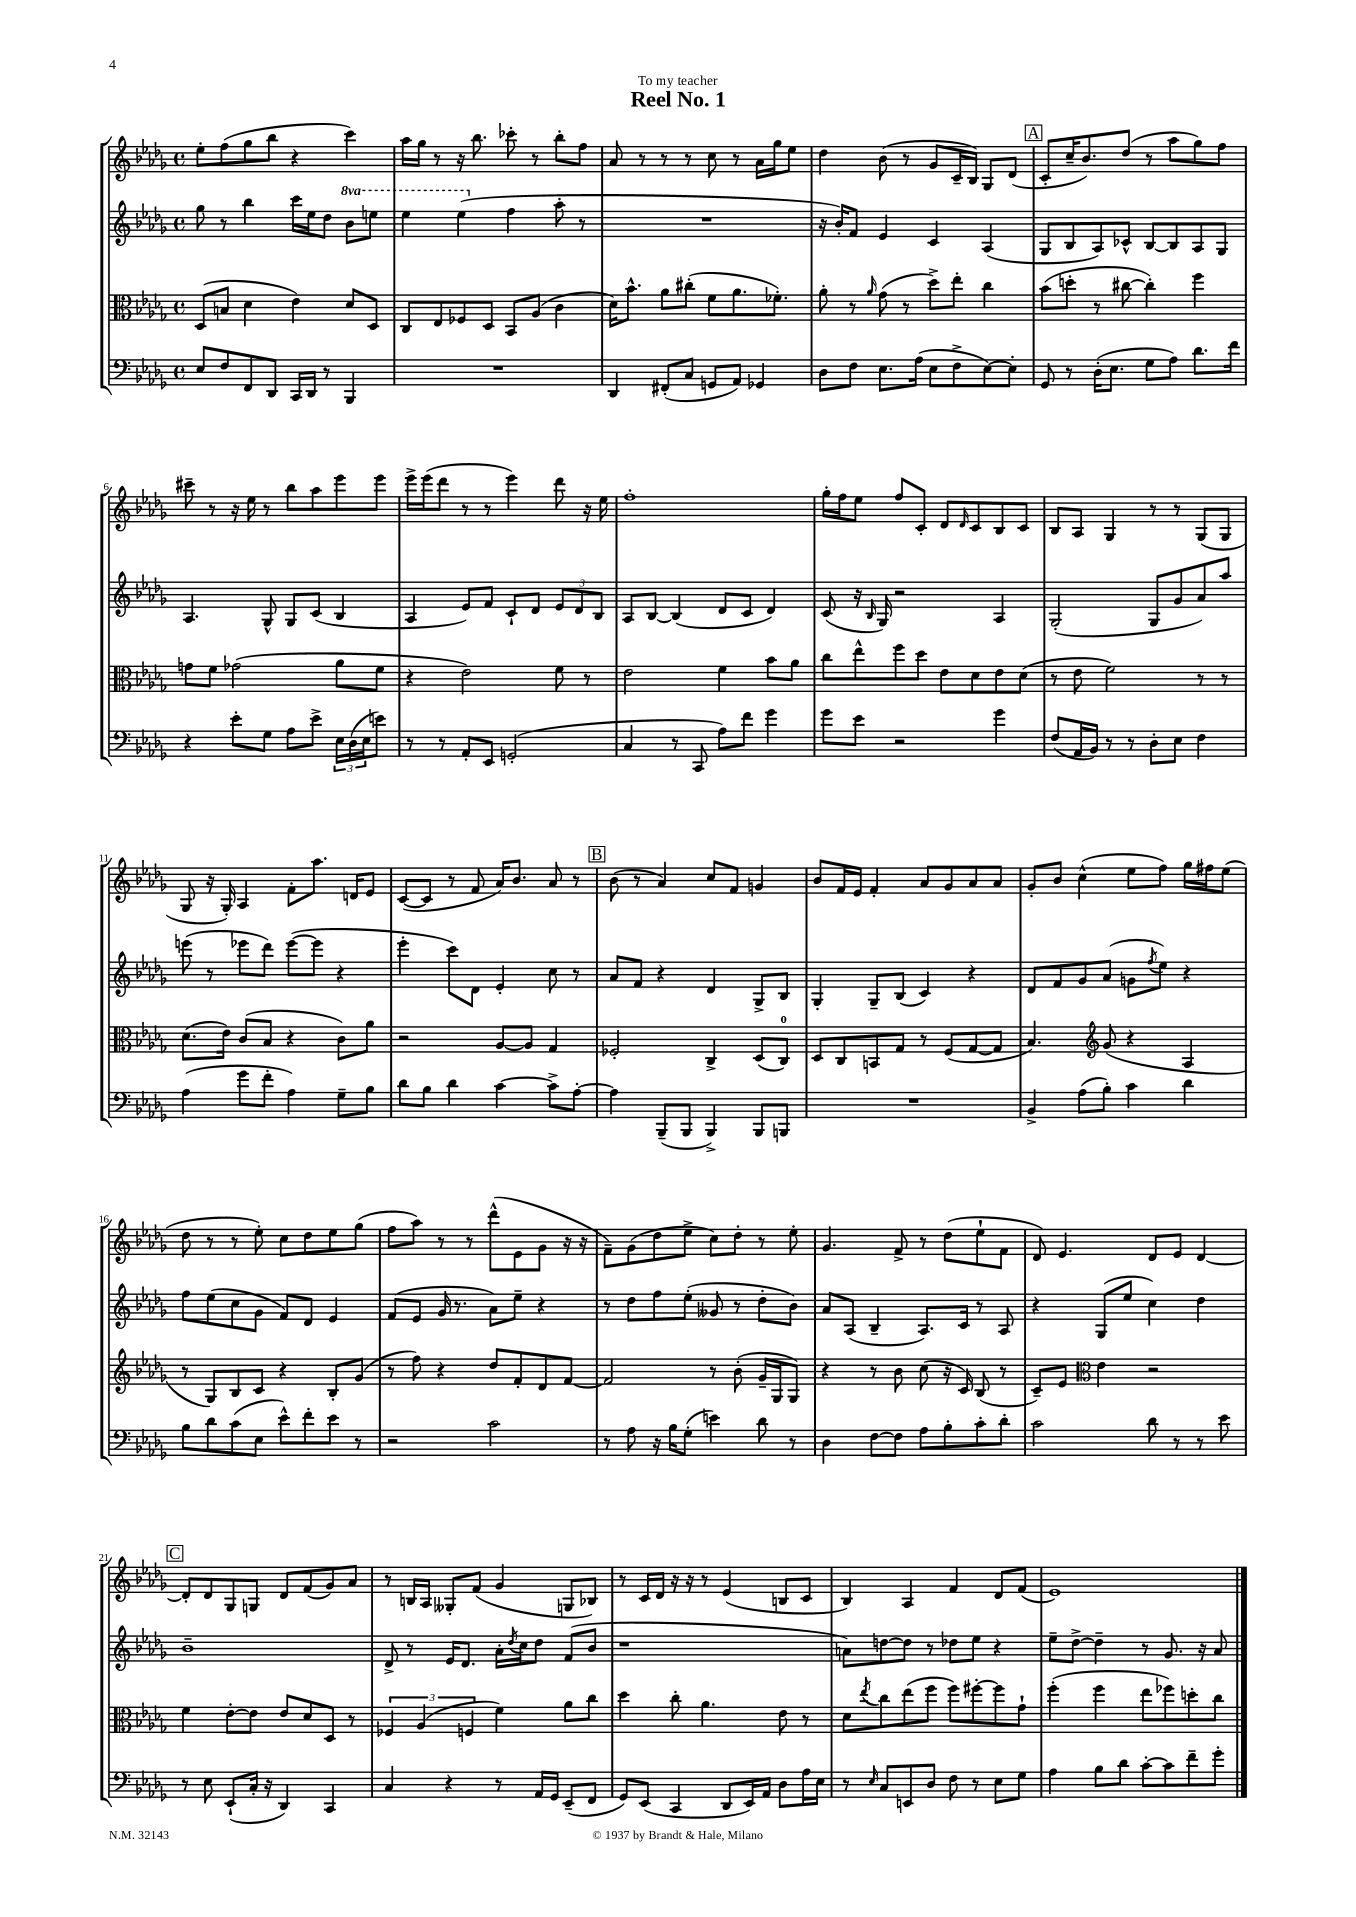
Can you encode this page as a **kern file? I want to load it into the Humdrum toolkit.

**kern	**kern	**kern	**kern
*staff4	*staff3	*staff2	*staff1
*clefF4	*clefC3	*clefG2	*clefG2
*k[b-e-a-d-g-]	*k[b-e-a-d-g-]	*k[b-e-a-d-g-]	*k[b-e-a-d-g-]
*M4/4	*M4/4	*M4/4	*M4/4
*met(c)	*met(c)	*met(c)	*met(c)
8E-/L	(8D-/L	8gg-\	8ee-'\L
8F/	8B/J	8r	(8ff\
8FF/	4d-\	4bb-\	8gg-\
8DD-/J	.	.	8bb-\J
16CC/LL	4e-\)	16ccc\LL	4r
16DD-/JJ	.	16ee-\J	.
8r	.	8dd-\J	.
4BBB-/	8d-/L	8bb-\L	4ccc\)
.	8D-/J	8eee\J	.
=	=	=	=
1r	8C/L	4eee-\	16aa-\LL
.	.	.	16gg-\JJ
.	8E-/	.	8r
.	8F-/	(4eee-\	16r
.	.	.	8.bb-\
.	8D-/J	.	.
.	8BB-/L	4ff\	8ccc-'\
.	(8A-/J	.	8r
.	4c\	8aa-'\	8bb-'\L
.	.	8r	8ff\J
=	=	=	=
4DD-/	16d-\LK)	1r	8a-/
.	8.b-^^\J	.	.
.	.	.	8r
(8FF#'/L	8a-\L	.	8r
8C/J	(8cc#'\J	.	8r
8GG/L	8f\L	.	8cc\
8AA-/J)	8.a-\	.	8r
4GG-/	.	.	16a-\LL
.	8.f-'\J)	.	16gg-\J
.	.	.	8ee-\J
=	=	=	=
8D-\L	8a-'\	16r	4dd-\
.	.	16b-'/LK)	.
8F\J	8r	8f/J	.
.	16qqa-/	.	.
8.E-\L	(8g-\	4e-/	(8b-\
.	8r	.	8r
(16A-\Jk	.	.	.
8E-\L	8dd-^\L)	4c/	8g-/L
8F^\	8ee-'\J	.	16c~/L
.	.	.	16B-/JJ)
[8E-\)	4cc\	(4A-/	8G-/L
8E-'\]J	.	.	(8d-/J
=	=	=	=
8GG-/	(8b-\L	8G-/L	8c'/L
8r	8dd'\J	8B-/	16cc~/K
.	.	.	8.b-/)
(16D-'\LK	8r	8A-/)	.
8.E-\J	.	.	.
.	[8cc#\	8c-^^/J	(8dd-/J
8G-\L	4cc#'\])	[8B-/L	8r
8A-\J)	.	8B-/]	8aa-\L
8.d-\L	4ff\	8A-/	8gg-\)
.	.	8G-/J	8ff\J
16f\Jk	.	.	.
=	=	=	=
4r	8g\L	4.A-/	8ccc#~\
.	8f\J	.	8r
8e-'\L	(2g-\	.	16r
.	.	.	16ee-\
8G-\J	.	8G-^^/	8r
8A-\L	.	8G-/L	8bb-\L
8e-^\J	.	(8c/J	8aa-\
24E-\LL	8a-\L	4B-/	8eee-\
(24D-\	.	.	.
24E-\J	.	.	.
8e\J)	8f\J	.	8eee-\J
=	=	=	=
8r	4r	4A-/	16eee-^\LL
.	.	.	(16eee-\J
8r	.	.	8ddd-\J
8AA-'/L	2e-\)	8e-/L)	8r
8EE-/J	.	8f/J	8r
(2GG'/	.	8c`/L	4eee-\)
.	.	8d-/J	.
.	8f\	12e-/L	8ddd-\
.	.	12d-/	.
.	8r	.	16r
.	.	12B-/J	.
.	.	.	16ee-\
=	=	=	=
4C/	2e-\	8A-/L	1ff'
.	.	[8B-/J	.
8r	.	(4B-/]	.
8CC/	.	.	.
8A-\L)	4f\	8d-/L	.
8f\J	.	8c/J	.
4g-\	8b-\L	4d-/)	.
.	8a-\J	.	.
=	=	=	=
8g-\L	8cc\L	(8c/	16gg-'\LL
.	.	.	16ff\J
8e-\J	8ee-^^\	16r	8ee-\J
.	.	16qqB-/	.
.	.	16G-/)	.
2r	8ff\	2r	8ff/L
.	8dd-\J	.	8c'/J
.	8e-\L	.	8d-/L
.	.	.	16qqd-/
.	8d-\	.	8c/
4g-\	8e-\	4A-/	8B-/
.	(8d-\J	.	8c/J
=	=	=	=
(8F/L	8r	(2G-'/	8B-/L
16AA-/L	8e-\	.	8A-/J
16BB-/JJ)	.	.	.
8r	2f\)	.	4G-/
8r	.	.	.
8D-'\L	.	8G-/L	8r
8E-\J	.	8g-/	8r
4F\	8r	8a-/)	(8G-/L
.	8r	8aa-/J	8G-/J
=	=	=	=
(4A-\	(8.d-\L	(8eee\	8G-/
.	.	8r	16r
.	16e-\Jk)	.	16G-'/)
8g-\L	(8c/L	8eee-\L	4A-/
8f'\J	8B-/J	8ddd-\J)	.
4A-\)	4r	([8eee-\L	8f'\L
.	.	8eee-\]J	8.aa-\J
8G-~\L	8c\L)	4r	.
.	.	.	16d/LK
8B-\J	8a-\J	.	8e-/J
=	=	=	=
8d-\L	2r	4eee-'\	([8c/L
8B-\J	.	.	8c/]J
4d-\	.	8ccc\L)	8r
.	.	8d-\J	8f/
[4c\	[8A-/L	4e-'/	16a-/LK)
.	.	.	8.b-/J
.	8A-/]J	.	.
8c^\]L	4G-/	8cc\	8a-/
[8A-'\J	.	8r	8r
=	=	=	=
4A-\]	2F-'/	8a-/L	(8b-\
.	.	8f/J	8r
(8BBB-~/L	.	4r	4a-/)
8BBB-/J	.	.	.
4BBB-^/)	4C^/	4d-/	8cc/L
.	.	.	8f/J
8BBB-/L	(8D-/L	8G-^/L	4g/
8BBB/J	8C/J)	8B-/J	.
=	=	=	=
1r	8D-/L	4G-'/	8b-/L
.	8C/	.	16f/L
.	.	.	16e-/JJ
.	8BB/	8G-~/L	4f'/
.	8G-/J	(8B-/J	.
.	8r	4c/)	8a-/L
.	(8F/L	.	8g-/
.	[8G-/	4r	8a-/
.	8G-/]J	.	8a-/J
=	=	=	=
4BB-^/	4.B-/)	8d-/L	8g-'/L
.	.	8f/	8b-/J
(8A-\L	.	8g-/	(4cc^^\
*	*clefG2	*	*
8B-'\J)	(8g-/	(8a-/J	.
4c\	4r	8g\L	8ee-\L
.	.	8qff/	.
.	.	8ee-\J)	8ff\J)
4d-\	4A-/	4r	16gg-\LL
.	.	.	16ff#\J
.	.	.	(8ee-\J
=	=	=	=
8B-\L	8r	8ff\L	8dd-\
8d-\	8G-/L)	(8ee-\	8r
(8c\	8B-/	8cc\	8r
8E-\J	8c/J	8g-\J	8ee-'\)
8e-^^\L)	4r	8f/L)	8cc\L
8f'\	.	8d-/J	8dd-\
8e-\J	8B-'/L	4e-/	8ee-\
8r	(8g-/J	.	(8gg-\J
=	=	=	=
2r	8r	(8f/L	8ff\L
.	8ff\)	8e-/J	8aa-\J)
.	4r	16g-/	8r
.	.	8.r	.
.	.	.	8r
2c\	8dd-/L	8a-\L)	(8ddd-^^\L
.	8f'/	8ee-~\J	8e-\
.	8d-/	4r	8g-\J
.	[8f/J	.	16r
.	.	.	16r
=	=	=	=
8r	2f/]	8r	8f~\L)
8A-\	.	8dd-\L	(8g-\
16r	.	8ff\	8dd-\
16B-\LK	.	.	.
(8G-'\J	.	(8ee-'\J	8ee-^\J
4e\)	8r	8g--/	8cc\L)
.	(8b-'\	8r	8dd-'\J
8d-\	16g-~/LL	8dd-'\L	8r
.	16G-/J	.	.
8r	8G-/J)	8b-\J)	8ee-'\
=	=	=	=
4D-\	4r	8a-/L	4.g-/
.	.	(8A-/J	.
[8F\L	8r	4B-~/	.
8F\]J	8b-\	.	8f^/
8A-\L	(8cc\	8.A-/L)	8r
8B-'\	16r	.	(8dd-\L
.	16c/)	16c/Jk	.
8c'\	(8B-/	8r	8ee-`\
8d-'\J	8r	8A-/	8f\J
=	=	=	=
2c\	8c~/L)	4r	8d-/)
.	8e-/J	.	4.e-/
*	*clefC3	*	*
.	4e-\	(8G-/L	.
.	.	8ee-/J	.
8d-\	2r	4cc\)	8d-/L
8r	.	.	8e-/J
8r	.	4dd-\	[4d-/
8e-\	.	.	.
=	=	=	=
8r	4f\	1b-~	8d-'/]L
8E-\	.	.	8d-/
(8EE-`/L	[8e-'\L	.	8G-/
16C'/Jk	8e-\]J	.	8G/J
16r	.	.	.
4DD-/)	8e-/L	.	8d-/L
.	8d-/	.	(8f/
4CC/	8D-/J	.	8g-/)
.	8r	.	8a-/J
=	=	=	=
4C/	6F-/	8d-^/	8r
.	.	8r	16B/LL
.	(6A-/	.	.
.	.	.	16A-/JJ
4r	.	16e-/LK	8G--'/L
.	.	8.d-/J	.
.	6F/	.	.
.	.	.	(8f/J
8r	4f\)	16a-'\LL	4g-/
.	.	8qdd-/	.
.	.	16cc\J	.
16AA-/LL	.	8dd-\J	.
16GG-/JJ	.	.	.
(8EE-~/L	8a-\L	(8f/L	8G/L
8FF/J	8cc\J	8b-/J	8B-/J)
=	=	=	=
8GG-/L)	4dd-\	1r	8r
(8EE-/J	.	.	16c/LL
.	.	.	16d-/JJ
4CC/	8cc'\	.	16r
.	.	.	16r
.	4.a-\	.	8r
8DD-/L	.	.	(4e-/
16EE-/L)	.	.	.
16AA-/JJ	.	.	.
8D-\L	8e-\	.	8B/L
16A-\L	8r	.	8c/J
16E-\JJ	.	.	.
=	=	=	=
8r	8d-\L	8a\L)	4B-/)
16qqE-/	8qee-/	.	.
8C/L	8cc\	[8dd\	.
8EE/	(8ee-\	8dd\]J	4A-/
8D-/J	8ff\J	8r	.
8F\	8ff\L)	8dd-\L	4f/
8r	[8ff#'\	8ee-\J	.
8E-\L	8ff#\]	4r	8d-/L
8G-\J	8g-`\J	.	(8f/J
=	=	=	=
4A-\	(4ff'\	8ee-~\L	1e-)
.	.	[8dd-^\J	.
8B-\L	4ff\	4dd-~\]	.
8d-\J	.	.	.
[8c'\L	8ee-\L	8r	.
8c\]	8ff-\)	8.g-/	.
8f~\	8dd'\	.	.
.	.	16r	.
8g-'\J	8cc\J	8a-/	.
==	==	==	==
*-	*-	*-	*-
